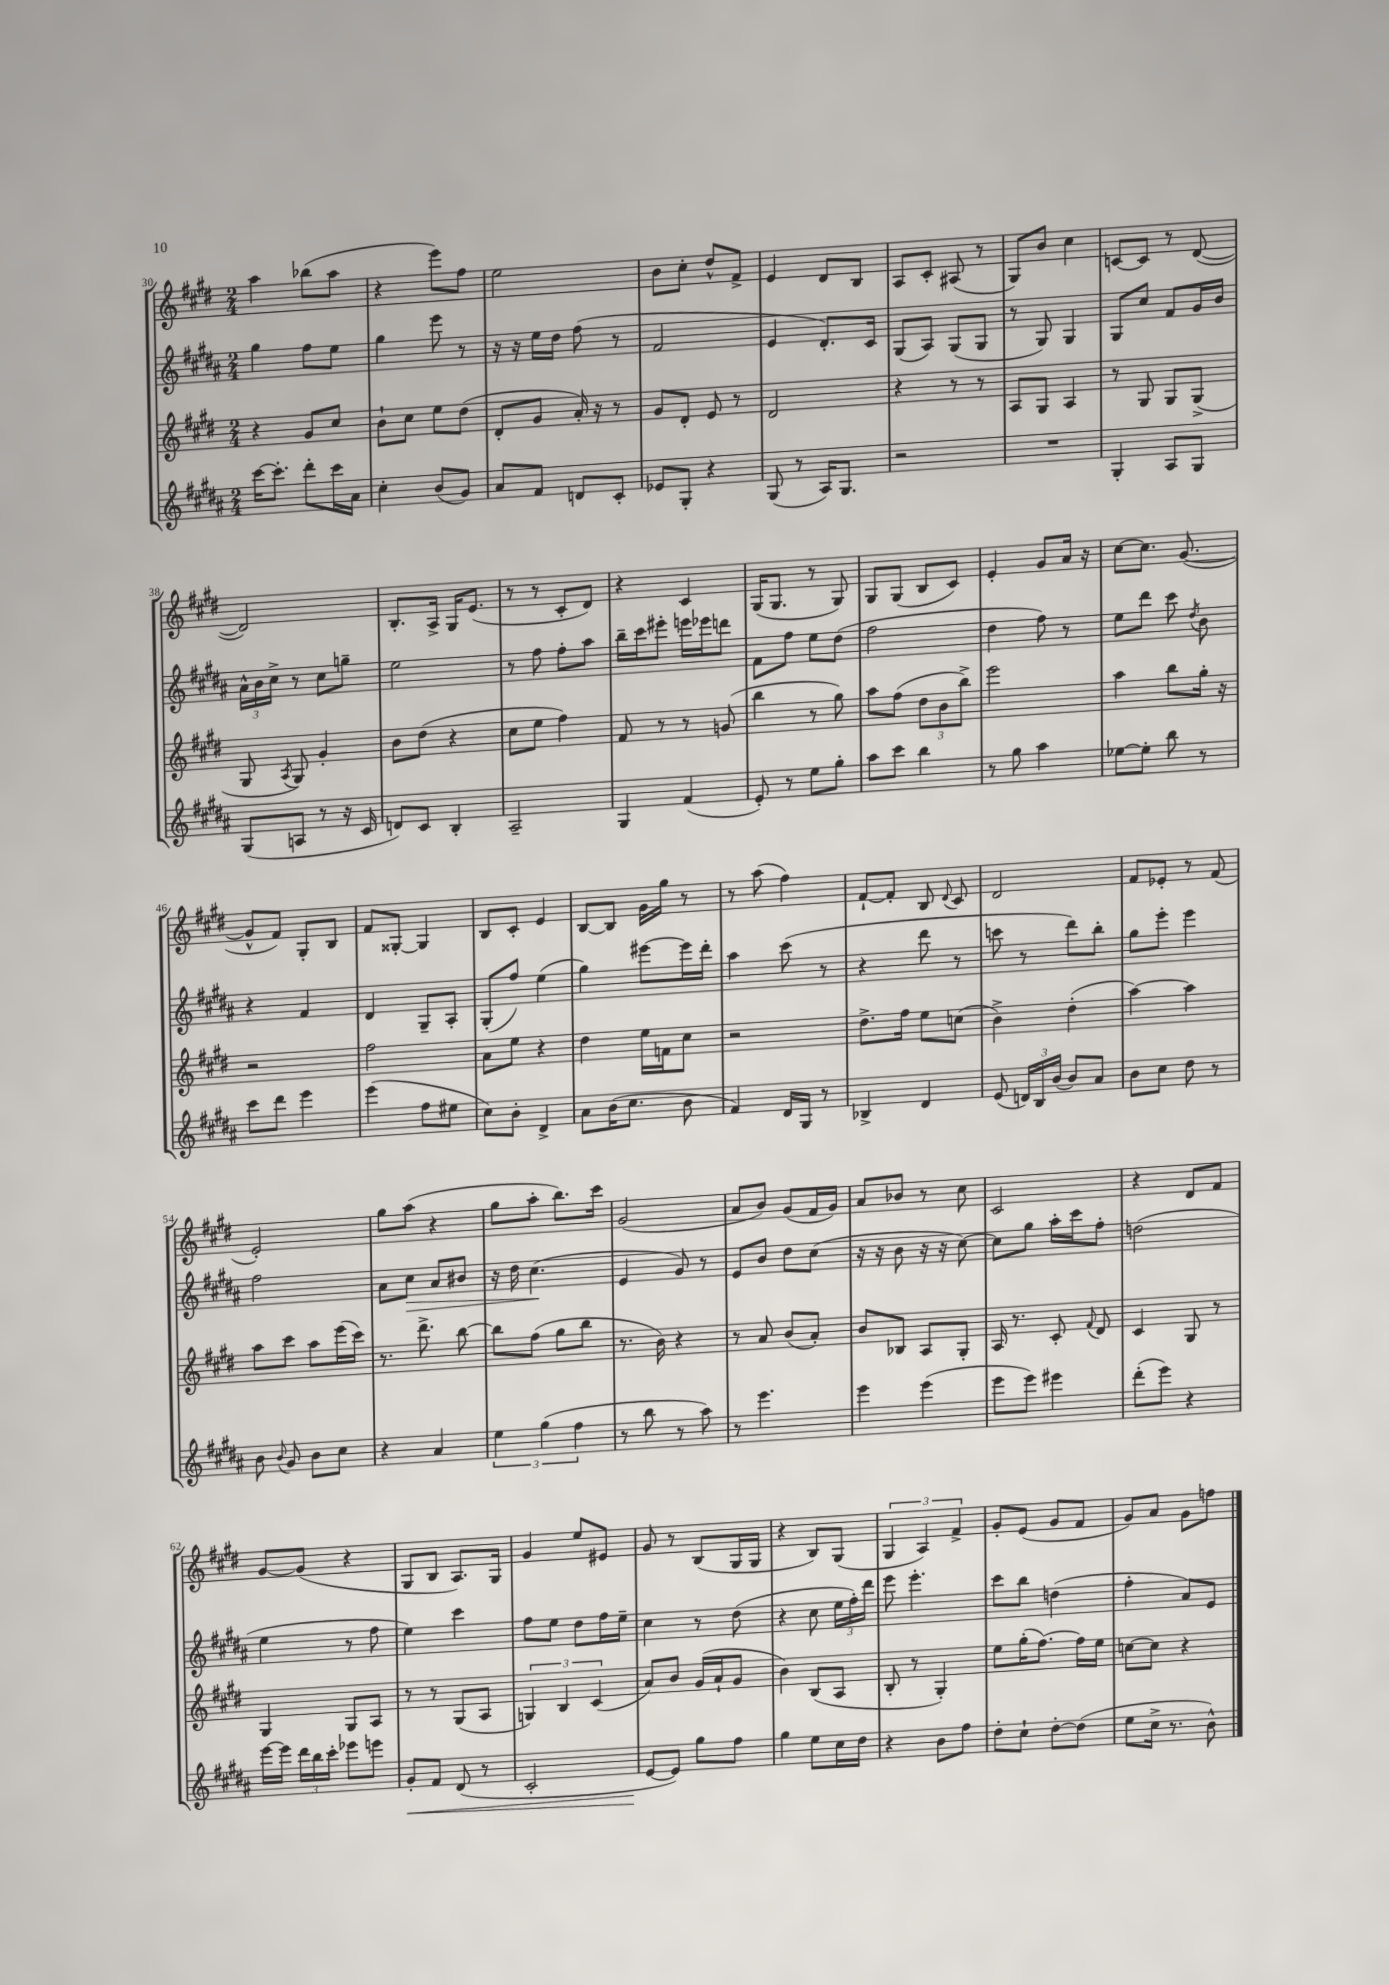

**kern	**dynam	**kern	**kern	**dynam	**kern
*part4	*part4	*part3	*part2	*part2	*part1
*staff4	*staff4	*staff3	*staff2	*staff2	*staff1
*clefG2	*	*clefG2	*clefG2	*	*clefG2
*k[f#c#g#d#a#]	*	*k[f#c#g#d#]	*k[f#c#g#d#a#]	*	*k[f#c#g#d#]
*M2/4	*	*M2/4	*M2/4	*	*M2/4
=30	=30	=30	=30	=30	=30
[16ccc#\KL	.	4r	4gg#\	.	4aa\
8.ccc#'\J]	.	.	.	.	.
8ddd#'\L	.	8g#/L	8ff#\L	.	(8bb-X\L
16ccc#\L	.	8cc#/J	8ee\J	.	8aa\J
16a#\JJ	.	.	.	.	.
=31	=31	=31	=31	=31	=31
4cc#'\	.	8b`\L	4gg#\	.	4r
.	.	8cc#\J	.	.	.
(8b/L	.	8ee\L	8eee\	.	8eee\L)
8g#/J)	.	(8dd#\J	8r	.	8ff#\J
=32	=32	=32	=32	=32	=32
8a#/L	.	8d#'/L	16r	.	2ee\
.	.	.	16r	.	.
8f#/J	.	8g#/J	16ee\LL	.	.
.	.	.	16dd#\JJ	.	.
8dn/L	.	16a'/)	(8ff#\	.	.
.	.	16r	.	.	.
8c#'/J	.	8r	8r	.	.
=33	=33	=33	=33	=33	=33
8e-X/L	.	8g#/L	2f#/	.	8b\L
8G#'/J	.	8d#'/J	.	.	8cc#'\J
4r	.	8e/	.	.	8dd#^^/L
.	.	8r	.	.	8f#^/J
=34	=34	=34	=34	=34	=34
(8G#/	.	2d#/	4e/	.	4e/
8r	.	.	.	.	.
16A#/KL)	.	.	8.d#'/L)	.	8d#/L
8.G#/J	.	.	.	.	.
.	.	.	.	.	8B/J
.	.	.	16c#/Jk	.	.
=35	=35	=35	=35	=35	=35
2r	.	4r	(8G#/L	.	8A/L
.	.	.	8A#/J)	.	8c#'/J
.	.	8r	(8G#/L	.	(8A#X/
.	.	8r	8G#/J	.	8r
=36	=36	=36	=36	=36	=36
2r	.	8A/L	8r	.	8G#/L)
.	.	8G#/J	8G#/)	.	8b/J
.	.	4A/	4G#/	.	4cc#\
=37	=37	=37	=37	=37	=37
4G#'/	.	8r	8G#/L	.	[8cn/L
.	.	8G#/	8cc#/J	.	8c/J]
8A#/L	.	8G#/L	8f#/L	.	8r
8G#/J	.	(8G#^/J	16g#/L	.	([8d#/
.	.	.	16b/JJ	.	.
!!LO:LB:g=z
=38	=38	=38	=38	=38	=38
(8G#/L	.	8G#/	24a#^^\LL	.	2d#/])
.	.	.	24b\	.	.
.	.	.	24cc#^\JJ	.	.
.	.	8qA/	.	.	.
8An/J	.	8G#/)	8r	.	.
8r	.	4g#'/	8cc#\L	.	.
16r	.	.	8ggn~\J	.	.
16c#/	.	.	.	.	.
=39	=39	=39	=39	=39	=39
8dn/L)	.	8b\L	2ee\	.	8.B'/L
8c#/J	.	(8dd#\J	.	.	.
.	.	.	.	.	16A^/Jk
4B'/	.	4r	.	.	16G#/KL
.	.	.	.	.	(8.e/J
=40	=40	=40	=40	=40	=40
2A#~/	.	8cc#\L	8r	.	8r
.	.	8ee\J	8ff#\	.	8r
.	.	4ff#\)	8ff#'\L	.	8c#'/L
.	.	.	8aa#\J	.	8d#/J)
=41	=41	=41	=41	=41	=41
4G#/	.	8f#/	16bb~\LL	.	4r
.	.	.	16ccc#\J	.	.
.	.	8r	8eee#X'\J	.	.
(4f#/	.	8r	16eeen\LL	.	4c#/
.	.	.	16eee-X\J	.	.
.	.	(8gn/	8dddn\J	.	.
=42	=42	=42	=42	=42	=42
8e'/)	.	4bb\	8f#\L	.	(16G#/KL
.	.	.	.	.	8.G#/J
8r	.	.	8ff#\J	.	.
8ee\L	.	8r	8ee\L	.	8r
8gg#'\J	.	8gg#\)	(8dd#\J	.	8G#/)
=43	=43	=43	=43	=43	=43
8aa#\L	.	8aa\L	2ff#\	.	8G#/L
8ccc#\J	.	(8ff#\J	.	.	(8G#/J
4bb\	.	12dd#\L	.	.	8B/L
.	.	12b\	.	.	.
.	.	.	.	.	8c#/J)
.	.	12bb^\J)	.	.	.
=44	=44	=44	=44	=44	=44
8r	.	2eee\	4dd#\	.	4e'/
8gg#\	.	.	.	.	.
4aa#\	.	.	8ff#\)	.	8g#/L
.	.	.	8r	.	16a/Jk
.	.	.	.	.	16r
=45	=45	=45	=45	=45	=45
[8ee-X\L	.	4aa\	8ee\L	.	[8cc#\L
8ee-'\J]	.	.	8ddd#\J	.	8.cc#\J]
8bb\	.	8bb\L	8ccc#\	.	.
.	.	.	.	.	([8.g#/
.	.	.	8qdd#/	.	.
8r	.	16gg#'\Jk	8b\	.	.
.	.	16r	.	.	.
!!LO:LB:g=z
=46	=46	=46	=46	=46	=46
8ccc#\L	.	2r	4r	.	8g#^^/L]
8ddd#\J	.	.	.	.	8f#/J)
4eee\	.	.	4f#/	.	8G#'/L
.	.	.	.	.	8B/J
=47	=47	=47	=47	=47	=47
(4eee\	.	2ff#\	4d#/	.	8f#/L
.	.	.	.	.	[8G##X'/J
8ff#\L	.	.	8G#~/L	.	4G##/]
8ee#X\J	.	.	8A#'/J	.	.
=48	=48	=48	=48	=48	=48
8cc#\L)	.	8a\L	(8G#'/L	.	8B/L
8b'\J	.	8ee\J	8ff#/J)	.	8c#'/J
4d#^/	.	4r	(4ee\	.	4e/
=49	=49	=49	=49	=49	=49
8a#\L	.	4dd#\	4gg#\)	.	[8B/L
(16b\K	.	.	.	.	8B/J]
8.cc#\J	.	.	.	.	.
.	.	16ee\LL	[8eee#X\L	.	16g#\LL
.	.	16fn\J	.	.	16gg#\JJ
8b\	.	8cc#\J	16eee#\L]	.	8r
.	.	.	16ddd#'\JJ	.	.
=50	=50	=50	=50	=50	=50
4f#/)	.	2r	4aa#\	.	8r
.	.	.	.	.	(8aa\
16d#/LL	.	.	(8ccc#\	.	4ff#\)
16G#/JJ	.	.	.	.	.
8r	.	.	8r	.	.
=51	=51	=51	=51	=51	=51
4B-X^/	.	8.dd#^\L	4r	.	[8f#`/L
.	.	.	.	.	8f#'/J]
.	.	16ff#\Jk	.	.	.
4d#/	.	8ee\L	8ddd#\	.	8B/
.	.	.	.	.	8qqd#/
.	.	(8ccn\J	8r	.	8c#/
=52	=52	=52	=52	=52	=52
(8e/	.	4b^\)	8cccn\	.	2d#/
24dn/LL)	.	.	8r	.	.
24B/	.	.	.	.	.
(24b/JJ	.	.	.	.	.
8b/L)	.	(4dd#'\	8ddd#\L)	.	.
8a#/J	.	.	8bb'\J	.	.
=53	=53	=53	=53	=53	=53
8b\L	.	[4aa\)	8gg#\L	.	8f#/L
8cc#\J	.	.	8eee'\J	.	8e-X'/J
8dd#\	.	4aa\]	4eee\	.	8r
8r	.	.	.	.	(8f#/
!!LO:LB:g=z
=54	=54	=54	=54	=54	=54
8b\	.	8aa\L	2ff#\	.	2e'/)
8qqb/	.	.	.	.	.
8g#/	.	8ccc#\J	.	.	.
8b\L	.	8aa\L	.	.	.
8cc#\J	.	(16eee\L	.	.	.
.	.	16ccc#\JJ)	.	.	.
=55	=55	=55	=55	=55	=55
4r	.	8.r	8a#\L	.	8gg#\L
!	!	!	!	!LO:HP:b	!
.	.	.	8cc#\J	>	(8aa\J
.	.	8.ddd#^\	.	.	.
4a#/	.	.	8a#/L	.	4r
.	.	[8bb\	8b#X/J	.	.
=56	=56	=56	=56	=56	=56
6ee\	.	8bb\L]	16r	.	8gg#\L
.	.	.	16dd#\	.	.
.	.	(8ff#\J	(4.cc#\	.	8aa'\J
(6gg#\	.	.	.	.	.
.	.	8gg#\L	.	.	8.bb\L)
6ff#\	.	.	.	.	.
.	.	8bb\J	.	.	.
.	.	.	.	.	16ccc#\Jk
.	.	.	.	]	.
=57	=57	=57	=57	=57	=57
8r	.	8.r	4e/	.	(2g#/
8bb\	.	.	.	.	.
.	.	16b\)	.	.	.
8r	.	4r	8g#/)	.	.
8aa#\)	.	.	8r	.	.
=58	=58	=58	=58	=58	=58
8r	.	8r	8e/L	.	8a/L
4.eee\	.	8a/	8b/J	.	8b/J)
.	.	(8b/L	8dd#\L	.	(8g#/L
.	.	8a'/J)	(8cc#\J	.	16f#/L
.	.	.	.	.	16g#/JJ)
=59	=59	=59	=59	=59	=59
4eee\	.	8b/L	16r	.	8a/L
.	.	.	16r	.	.
.	.	8B-X/J	8b\	.	8b-X/J
(4eee\	.	8A/L	16r	.	8r
.	.	.	16r	.	.
.	.	8G#'/J	[8cc#\)	.	8cc#\
=60	=60	=60	=60	=60	=60
8eee\L	.	16A/	8cc#\L]	.	2c#/
.	.	8.r	.	.	.
8eee\J)	.	.	8gg#\J	.	.
4eee#X\	.	8c#'/	16aa#'\LL	.	.
.	.	.	16ccc#\J	.	.
.	.	8qqf#/	.	.	.
.	.	8d#/	8ff#'\J	.	.
=61	=61	=61	=61	=61	=61
(8ddd#'\L	.	4c#/	(2ddn\	.	4r
8eee\J)	.	.	.	.	.
4r	.	8G#/	.	.	8d#/L
.	.	8r	.	.	8f#/J
!!LO:LB:g=z
=62	=62	=62	=62	=62	=62
[16eee\LL	.	4G#/	4ee\	.	[8g#/L
16eee\JJ]	.	.	.	.	.
24ddd#\LL	.	.	.	.	(8g#/J]
24bb\	.	.	.	.	.
24ccc#'\JJ	.	.	.	.	.
8eee-X\L	.	8G#/L	8r	.	4r
8eeen\J	.	8A/J	8ff#\	.	.
=63	=63	=63	=63	=63	=63
!	!LO:HP:b	!	!	!	!
8g#'/L	<	8r	4ee\)	.	8G#/L
8f#/J	.	8r	.	.	8B/J
(8d#/	.	(8G#/L	4ccc#\	.	8.A/L)
8r	.	8A/J	.	.	.
.	.	.	.	.	16G#/Jk
=64	=64	=64	=64	=64	=64
2c#'/	.	6Gn/)	8ff#\L	.	4g#/
.	.	.	8ee\J	.	.
.	.	6B/	.	.	.
.	.	.	8dd#\L	.	8ee/L
.	.	(6c#/	.	.	.
.	.	.	16ff#\L	.	8e#X/J
.	.	.	16ee~\JJ	.	.
=65	=65	=65	=65	=65	=65
[8e/L	.	8a/L)	4cc#\	.	8g#/
8e/J])	[	8b/J	.	.	8r
8gg#\L	.	(16g#/LL	8r	.	(8B/L
.	.	16a`/J	.	.	.
8ff#\J	.	8g#/J	(8dd#\	.	16G#/L
.	.	.	.	.	16G#/JJ
=66	=66	=66	=66	=66	=66
4gg#\	.	4b\)	4r	.	4r
8ee\L	.	(8B/L	8cc#\	.	8B/L)
16cc#\L	.	8A/J	24ee\LL	.	(8G#/J
.	.	.	24ff#'\)	.	.
16dd#\JJ	.	.	.	.	.
.	.	.	24ddd#\JJ	.	.
=67	=67	=67	=67	=67	=67
4r	.	8B'/	8eee\	.	6G#/
.	.	8r	4.eee'\	.	.
.	.	.	.	.	6A/)
8b\L	.	4G#'/)	.	.	.
.	.	.	.	.	6f#^/
8ff#\J	.	.	.	.	.
=68	=68	=68	=68	=68	=68
8dd#'\L	.	8ee\L	8ccc#\L	.	8g#'/L
8cc#`\J	.	(16gg#'\K	8bb\J	.	(8e/J
.	.	[8.ff#\J)	.	.	.
[8dd#'\L	.	.	(4ddn\	.	8g#/L
(8dd#\J]	.	16ff#\LL]	.	.	8f#/J
.	.	16ee\JJ	.	.	.
=69	=69	=69	=69	=69	=69
8ee\L	.	[8ccn\L	4ff#'\	.	8g#/L)
16cc#^\Jk	.	8cc\J]	.	.	8a/J
8.r	.	.	.	.	.
.	.	4r	8a#/L)	.	8g#\L
8b^^\)	.	.	8e/J	.	8ffn\J
==	==	==	==	==	==
*-	*-	*-	*-	*-	*-
